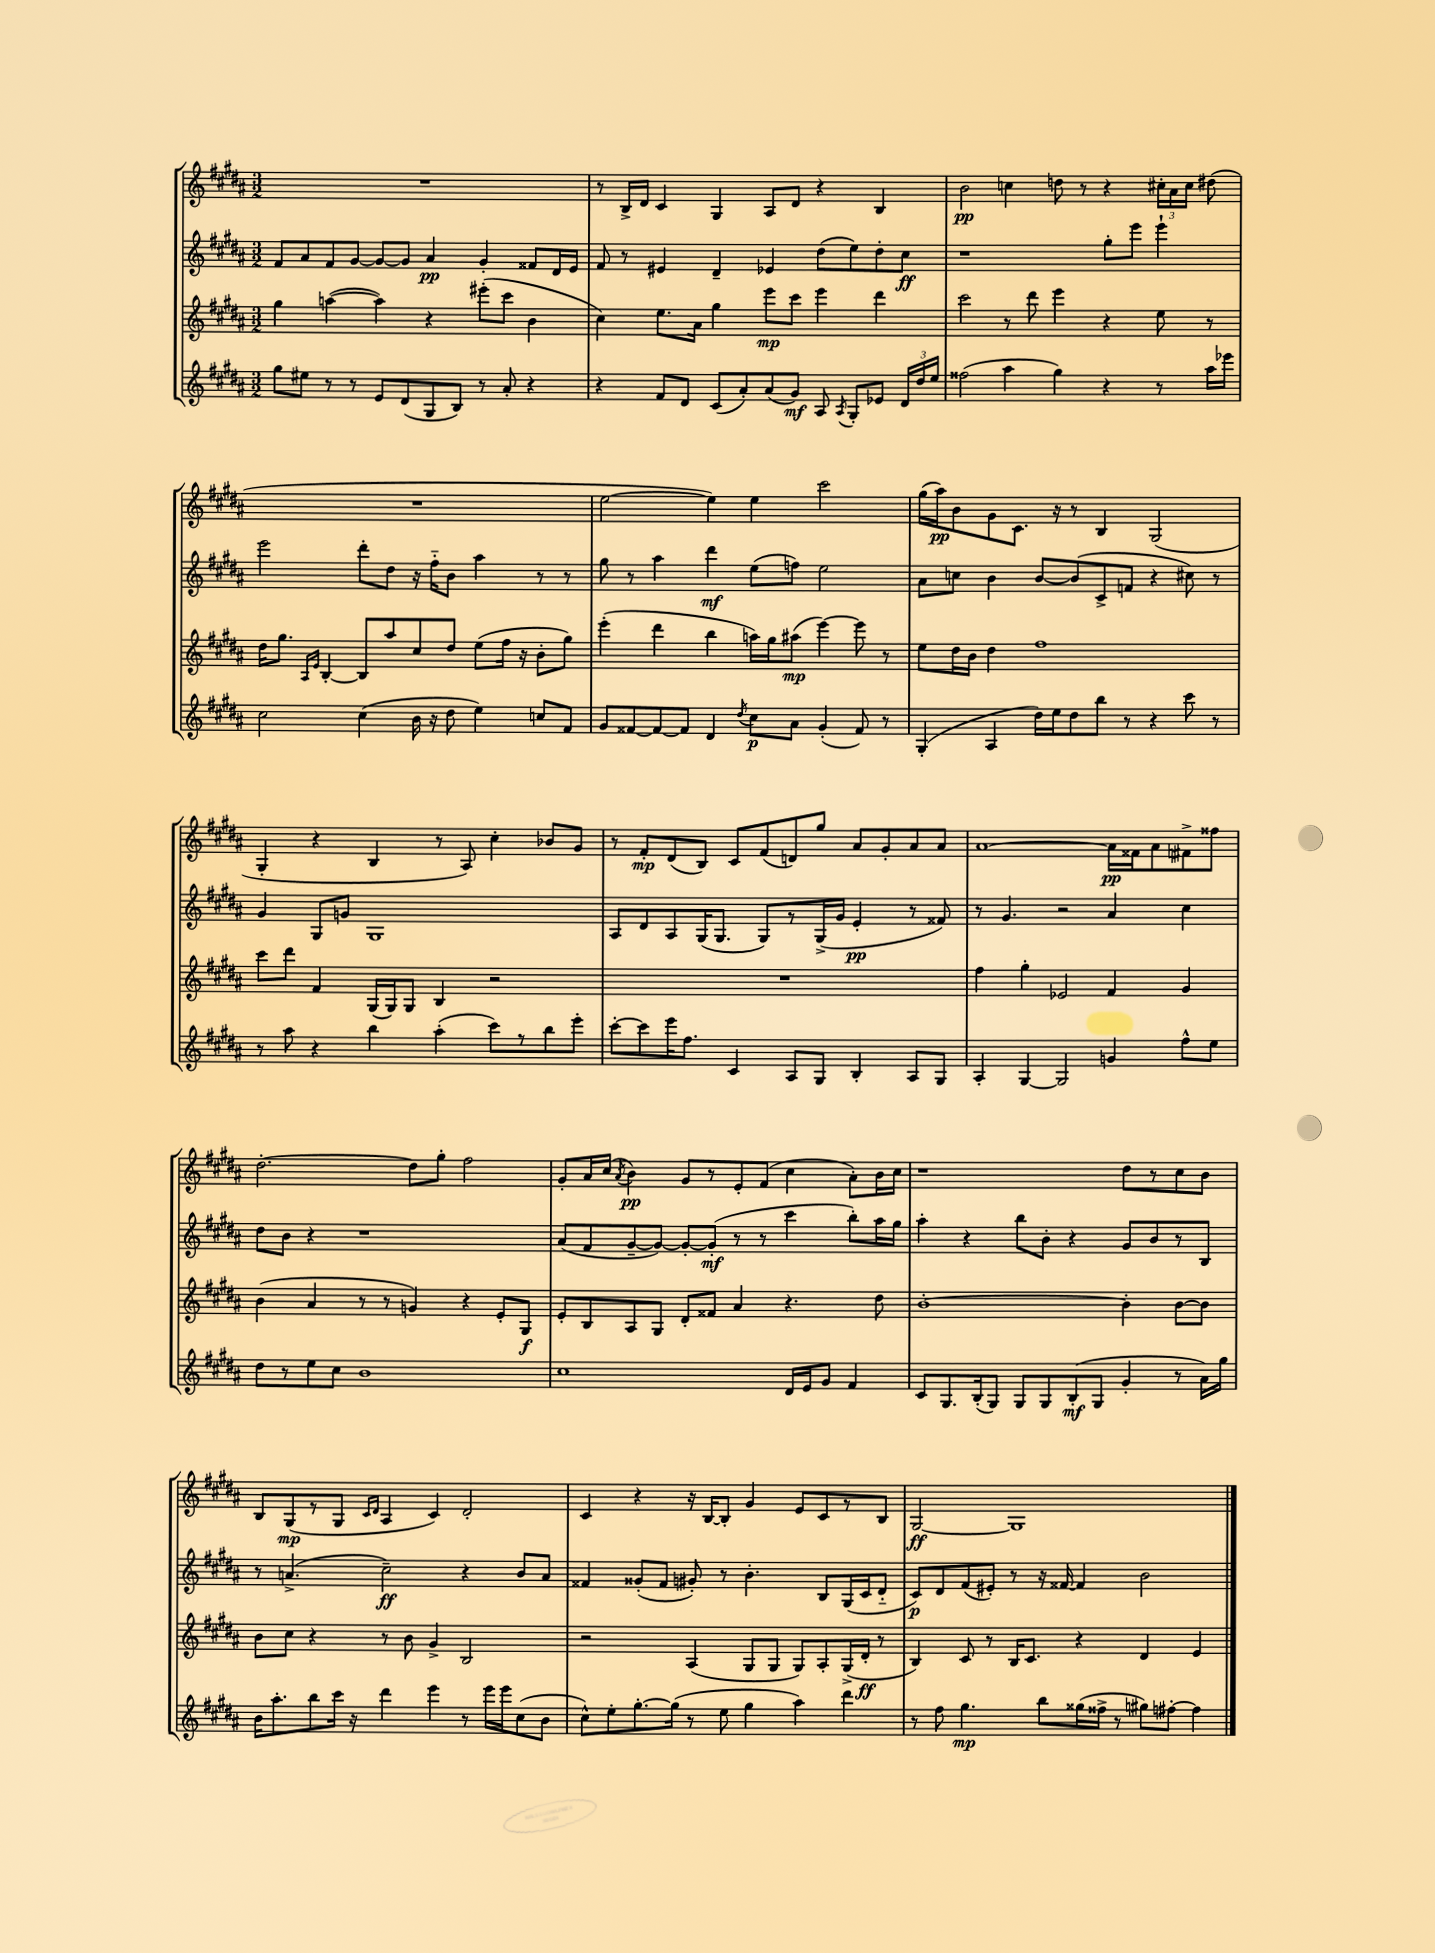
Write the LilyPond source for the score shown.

<<
\new StaffGroup <<
\new Staff = "s0" {
    \clef treble \key b \major \numericTimeSignature \time 3/2
    \autoBeamOff R1. |
    r8 b16[-> dis'16] cis'4 gis4 ais8[ dis'8] r4 b4 |
    b'2\pp c''4 d''8 r8 r4 \tuplet 3/2 { cis''16[-. ais'16 cis''16] } dis''8( |
    R1. |
    e''2~ e''4) e''4 cis'''2 |
    gis''16[( ais''16\pp) b'8 gis'8 cis'8.] r16 r8 b4 gis2( |
    gis4-. r4 b4 r8 ais8) cis''4-. bes'8[ gis'8] |
    r8 fis'8[-.\mp dis'8( b8]) cis'8[ fis'8( d'8) gis''8] ais'8[ gis'8-. ais'8 ais'8] |
    ais'1~ ais'16[\pp fisis'16 ais'8 fis'8-> fisis''8] |
    dis''2.~-. dis''8[ gis''8]-. fis''2 |
    gis'8[-. ais'16 cis''16]( \acciaccatura { ais'8 } b'4\pp) gis'8[ r8 e'8-. fis'8]( cis''4 ais'8[-.) b'16 cis''16] |
    r1 dis''8[ r8 cis''8 b'8] |
    b8[ gis8\mp( r8 gis8] \grace { cis'16[ dis'16] } ais4 cis'4) dis'2-. |
    cis'4 r4 r16 b16[~ b8]-. gis'4 e'8[ cis'8 r8 b8] |
    gis2~\ff gis1 \bar "|." |
}
\new Staff = "s1" {
    \clef treble \key b \major \numericTimeSignature \time 3/2
    \autoBeamOff fis'8[ ais'8 fis'8 gis'8]~ gis'8[~ gis'8] ais'4\pp gis'4-. fisis'8[ dis'16 e'16] |
    fis'8 r8 eis'4 dis'4-- ees'4 dis''8[( e''8) dis''8-. cis''8]\ff |
    r1 gis''8[-. e'''8] e'''4-! |
    e'''2 dis'''8[-. dis''8] r16 fis''16[-_ b'8] ais''4 r8 r8 |
    gis''8 r8 ais''4 dis'''4\mf e''8[( f''8]) e''2 |
    ais'8[ c''8] b'4 b'8[~ b'8( cis'8-> f'8] r4 cis''8) r8 |
    gis'4 gis8[ g'8] gis1 |
    ais8[ dis'8 ais8 gis16( gis8.] gis8[) r8 gis16->( gis'16] e'4-.\pp r8 fisis'8) |
    r8 gis'4. r2 ais'4 cis''4 |
    dis''8[ b'8] r4 r1 |
    ais'8[( fis'8 gis'8~-- gis'8]~) gis'8[~-. gis'8]-.\mf( r8 r8 cis'''4 b''8[-.) ais''16 gis''16] |
    ais''4-. r4 b''8[ b'8]-. r4 gis'8[ b'8 r8 b8] |
    r8 a'4.->( cis''2--\ff) r4 b'8[ a'8] |
    fisis'4 gisis'8[-.( fisis'8] gis'8-.) r8 b'4.-. b8[ gis16( cis'16 dis'8]-_ |
    cis'8[\p) dis'8 fis'8( eis'8]-.) r8 r16 fisis'16~ fisis'4 b'2 \bar "|." |
}
\new Staff = "s2" {
    \clef treble \key b \major \numericTimeSignature \time 3/2
    \autoBeamOff gis''4 a''4~( a''4) r4 eis'''8[-.( cis'''8] b'4 |
    cis''4) e''8.[ ais'16] gis''4 e'''8[\mp cis'''8] e'''4 dis'''4 |
    cis'''2 r8 dis'''8 e'''4 r4 e''8 r8 |
    dis''16[ gis''8.] \grace { ais16[ e'16] } b4~-. b8[ ais''8 cis''8 dis''8] e''8[( fis''16] r16 b'8[-. gis''8]) |
    e'''4-.( dis'''4 b''4 a''16[) gis''16 ais''8]\mp( e'''4~) e'''8 r8 |
    e''8[ dis''16 b'16] dis''4 fis''1 |
    cis'''8[ dis'''8] fis'4 gis16[( gis16) gis8] b4 r2 |
    R1. |
    fis''4 gis''4-. ees'2 fis'4 gis'4 |
    b'4( ais'4 r8 r8 g'4) r4 e'8[-. gis8]\f |
    e'8[-. b8 ais8 gis8] dis'8[-. fisis'8] ais'4 r4. dis''8 |
    b'1~-. b'4-. b'8[~ b'8] |
    b'8[ cis''8] r4 r8 b'8 gis'4-> b2 |
    r2 ais4( gis8[ gis8] gis8[) ais8-. gis16->( dis'16]-.\ff r8 |
    b4) cis'8 r8 b16[ cis'8.] r4 dis'4 e'4 \bar "|." |
}
\new Staff = "s3" {
    \clef treble \key b \major \numericTimeSignature \time 3/2
    \autoBeamOff gis''8[ eis''8] r8 r8 e'8[ dis'8( gis8 b8]) r8 ais'8-. r4 |
    r4 fis'8[ dis'8] cis'8[( ais'8-.) ais'8( gis'8]\mf) ais8 \acciaccatura { ais8 } gis8[-. ees'8] \tuplet 3/2 { dis'16[ dis''16 e''16] } |
    fisis''2( ais''4 gis''4) r4 r8 ais''16[ ees'''16] |
    cis''2 cis''4( b'16 r16 dis''8 e''4) c''8[ fis'8] |
    gis'8[ fisis'8~ fisis'8~ fisis'8] dis'4 \acciaccatura { dis''8 } cis''8[\p ais'8] gis'4-.( fisis'8) r8 |
    gis4-.( ais4 dis''16[) e''16 dis''8 b''8] r8 r4 cis'''8 r8 |
    r8 ais''8 r4 b''4 ais''4-.( cis'''8[) r8 b''8 e'''8]-. |
    cis'''8[~-. cis'''8 e'''16 fis''8.] cis'4 ais8[ gis8] b4-. ais8[ gis8] |
    ais4-. gis4~ gis2 g'4 fis''8[-^ e''8] |
    dis''8[ r8 e''8 cis''8] b'1 |
    cis''1 dis'16[ e'16 gis'8] fis'4 |
    cis'8[ gis8. b16-.( gis8]) gis8[ gis8 b8-.\mf( gis8] gis'4-. r8 ais'16[) gis''16] |
    b'16[ ais''8.-. b''8 cis'''16] r16 dis'''4 e'''4 r8 e'''16[ e'''16 cis''8( b'8] |
    cis''8[-^) e''8-. gis''8.~-. gis''16]( r8 e''8 gis''4 ais''4) dis'''4 |
    r8 fis''8 gis''4.\mp b''8[ gisis''16( fisis''16]-> r8 gis''8[) fis''8]~-. fis''4 \bar "|." |
}
>>
>>
\layout { \context { \Score \remove "Bar_number_engraver" } }
